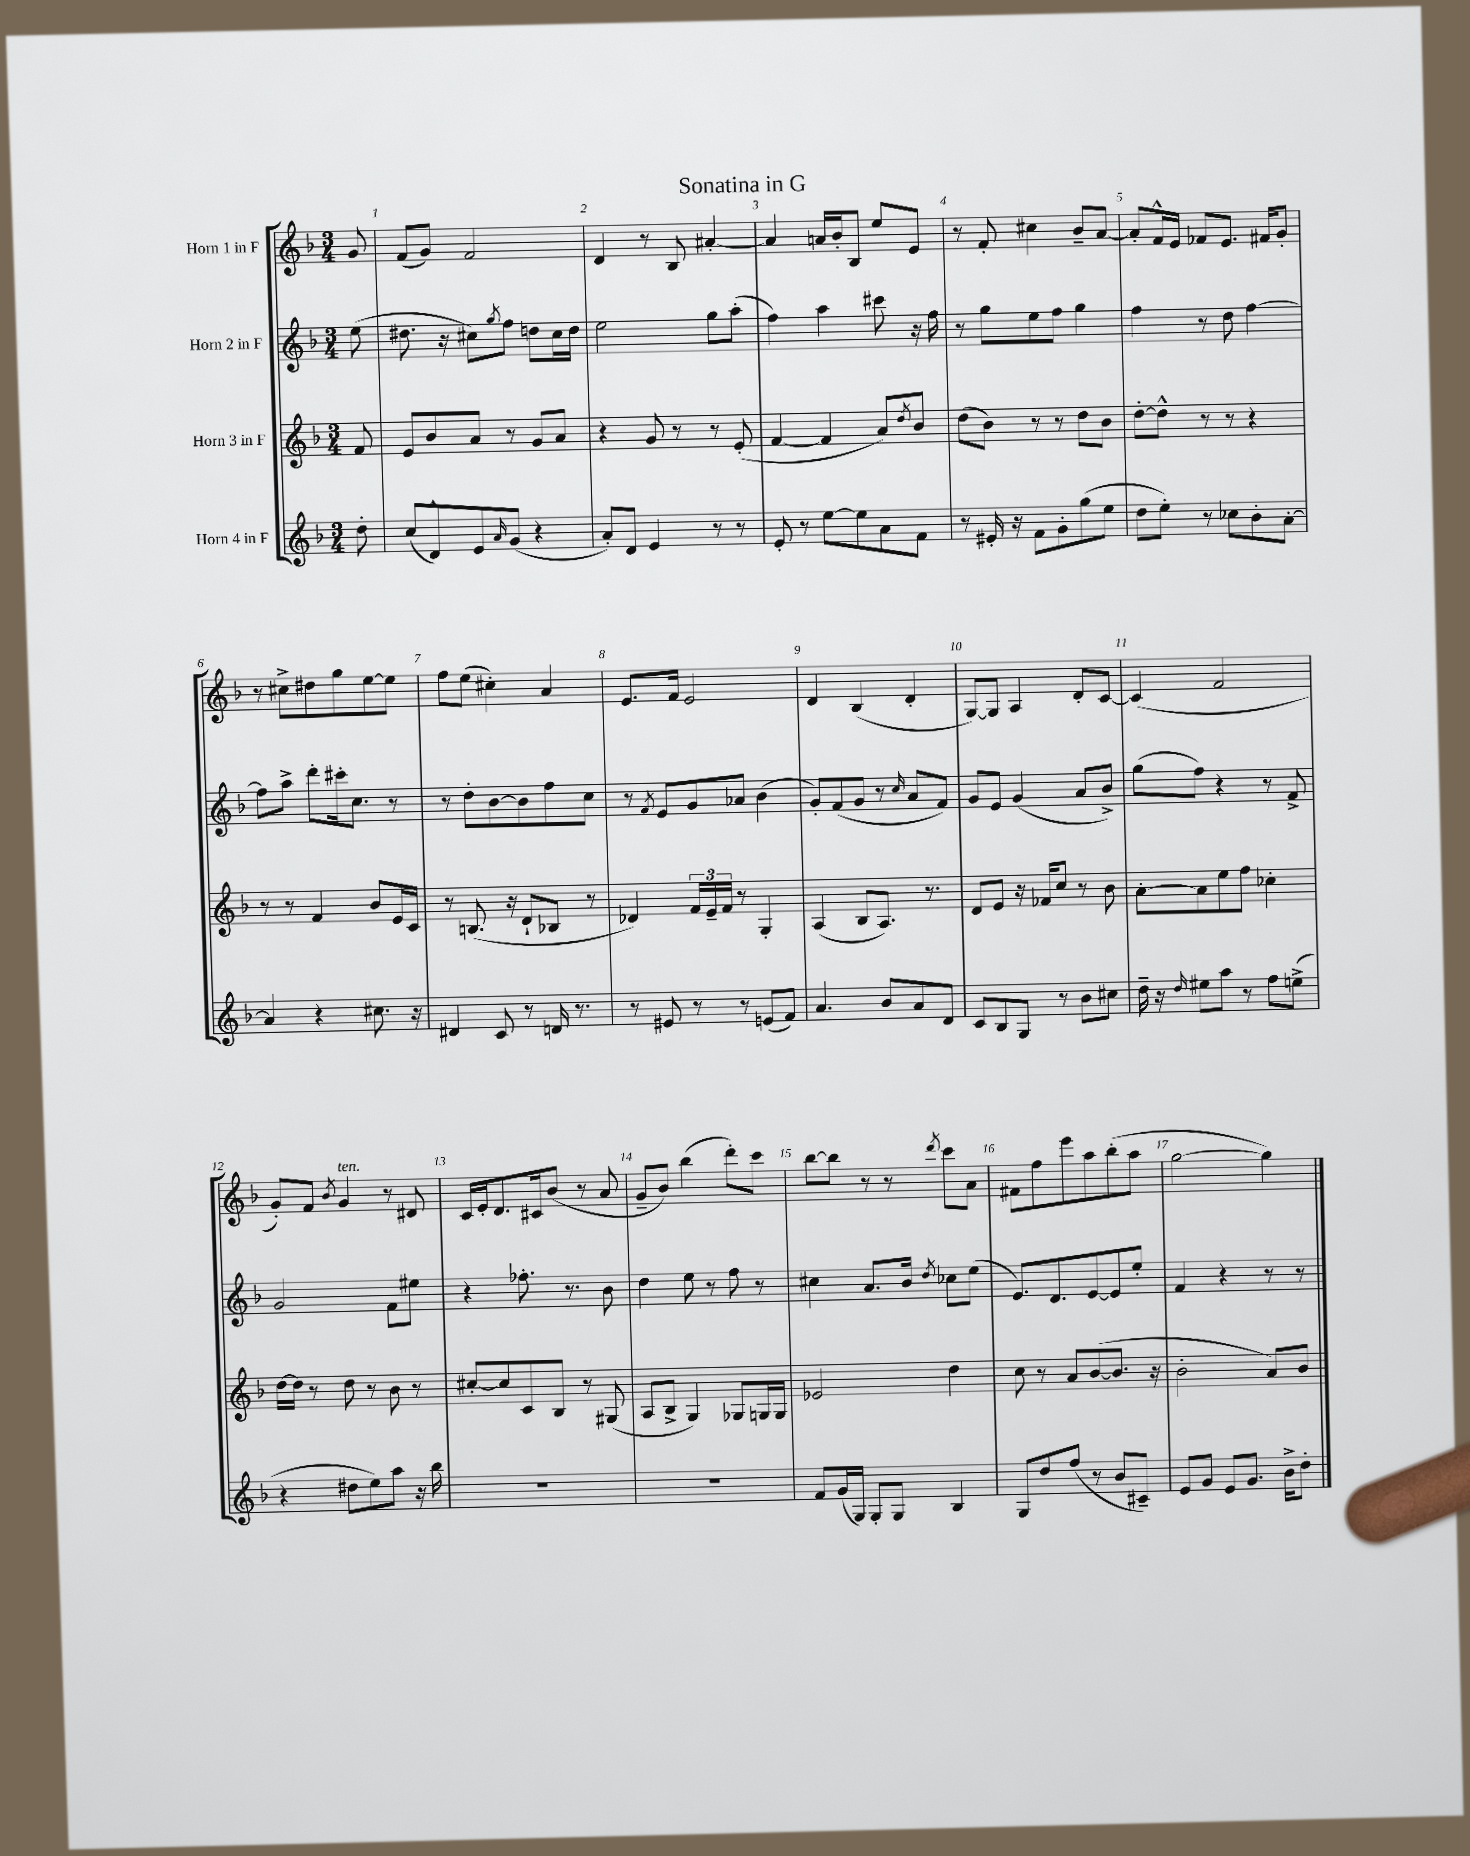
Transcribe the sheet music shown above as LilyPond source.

\header { title = "Sonatina in G" }
<<
\new StaffGroup <<
\new Staff = "s0" \with { instrumentName = "Horn 1 in F" } {
    \clef treble \key f \major \numericTimeSignature \time 3/4 \partial 8
    g'8 |
    f'8( g'8) f'2 |
    d'4 r8 bes8 ais'4~-. |
    ais'4 a'16 bes'16-. bes8 e''8 e'8 |
    r8 f'8-. cis''4 bes'8-- a'8~ |
    a'8-. f'16-^ e'16 fes'8 e'8. fis'16 g'8-. |
    r8 cis''8-> dis''8 g''8 e''8~ e''8 |
    f''8 e''8( cis''4-.) a'4 |
    e'8. f'16 e'2 |
    d'4 bes4( d'4-. |
    g8~) g8 a4 d'8-. c'8~ |
    c'4( f'2 |
    g'8-.) f'8 \acciaccatura { bes'8 } g'4^\markup { \italic "ten." } r8 dis'8 |
    c'16 e'16-. d'8. cis'16 bes'8( r8 a'8 |
    g'8-- bes'8) bes''4( d'''8-.) c'''8 |
    bes''8~ bes''8 r8 r8 \acciaccatura { d'''8 } c'''8 a'8 |
    fis'8 f''8 e'''8 a''8 bes''8-.( a''8 |
    g''2~ g''4) \bar "|." |
}
\new Staff = "s1" \with { instrumentName = "Horn 2 in F" } {
    \clef treble \key f \major \numericTimeSignature \time 3/4 \partial 8
    e''8( |
    dis''8. r16 cis''8) \acciaccatura { g''8 } f''8 d''8 cis''16 d''16 |
    e''2 g''8 a''8-.( |
    f''4) a''4 cis'''8 r16 f''16 |
    r8 g''8 e''8 f''8 g''4 |
    f''4 r8 d''8 f''4~ |
    f''8 a''8-> d'''8-. cis'''16-. c''8. r8 |
    r8 d''8-. bes'8~ bes'8 f''8 c''8 |
    r8 \acciaccatura { f'8 } e'8 g'8 aes'8 bes'4( |
    g'8-.) f'8( g'8 r8 \grace { c''16 } a'8 f'8) |
    g'8 e'8 g'4( a'8 bes'8->) |
    g''8( f''8) r4 r8 f'8-> |
    g'2 f'8 eis''8 |
    r4 fes''8.-. r8. bes'8 |
    d''4 e''8 r8 f''8 r8 |
    cis''4 a'8. bes'16 \acciaccatura { d''8 } ces''8 e''8( |
    e'8.) d'8. e'8~ e'8 e''8-. |
    f'4 r4 r8 r8 \bar "|." |
}
\new Staff = "s2" \with { instrumentName = "Horn 3 in F" } {
    \clef treble \key f \major \numericTimeSignature \time 3/4 \partial 8
    f'8 |
    e'8 bes'8 a'8 r8 g'8 a'8 |
    r4 g'8 r8 r8 e'8-.( |
    f'4~ f'4 a'8) \acciaccatura { d''8 } bes'8 |
    d''8( bes'8) r8 r8 d''8 bes'8 |
    d''8~-. d''8-^ r8 r8 r4 |
    r8 r8 f'4 bes'8 e'16 c'16 |
    r8 b8.( r16 d'8-! bes8 r8 |
    des'4) \tuplet 3/2 { f'16 e'16-- f'16 } r8 g4-. |
    a4( bes8 a8.) r8. |
    d'8 e'8 r16 fes'16 c''8 r8 bes'8 |
    a'8~-. a'8 e''8 f''8 ces''4-. |
    d''16~ d''16 r8 d''8 r8 bes'8 r8 |
    cis''8~-. cis''8 c'8 bes8 r8 gis8( |
    a8 bes8-> g4) ges8 g16 g16 |
    ees'2 d''4 |
    c''8 r8 a'8 bes'8~( bes'8. r16 |
    bes'2-. a'8) bes'8 \bar "|." |
}
\new Staff = "s3" \with { instrumentName = "Horn 4 in F" } {
    \clef treble \key f \major \numericTimeSignature \time 3/4 \partial 8
    d''8-. |
    c''8( d'8-^) e'8 \grace { a'16 } g'8( r4 |
    a'8-.) d'8 e'4 r8 r8 |
    e'8-. r8 e''8~ e''8 a'8 f'8 |
    r8 eis'16-. r16 f'8 g'8-. g''8( e''8 |
    d''8 e''8-.) r8 ces''8 bes'8-. a'8~-. |
    a'4 r4 cis''8. r16 |
    dis'4 c'8 r8 d'16 r8. |
    r8 eis'8 r8 r8 e'8( f'8) |
    a'4. bes'8 a'8 d'8 |
    c'8 bes8 g8 r8 bes'8 cis''8 |
    d''16-- r16 \grace { d''16 } eis''8 a''8 r8 f''8 e''8->( |
    r4 dis''8 e''8) a''8 r16 bes''16 |
    R2. |
    R2. |
    f'8 g'16( g16) g8-. g8 bes4 |
    g8 d''8 f''8( r8 bes'8 cis'8--) |
    e'8 g'8 e'8 g'8. bes'16-> d''8-. \bar "|." |
}
>>
>>
\layout { \context { \Score \override BarNumber.break-visibility = ##(#f #t #t) barNumberVisibility = #all-bar-numbers-visible } }
